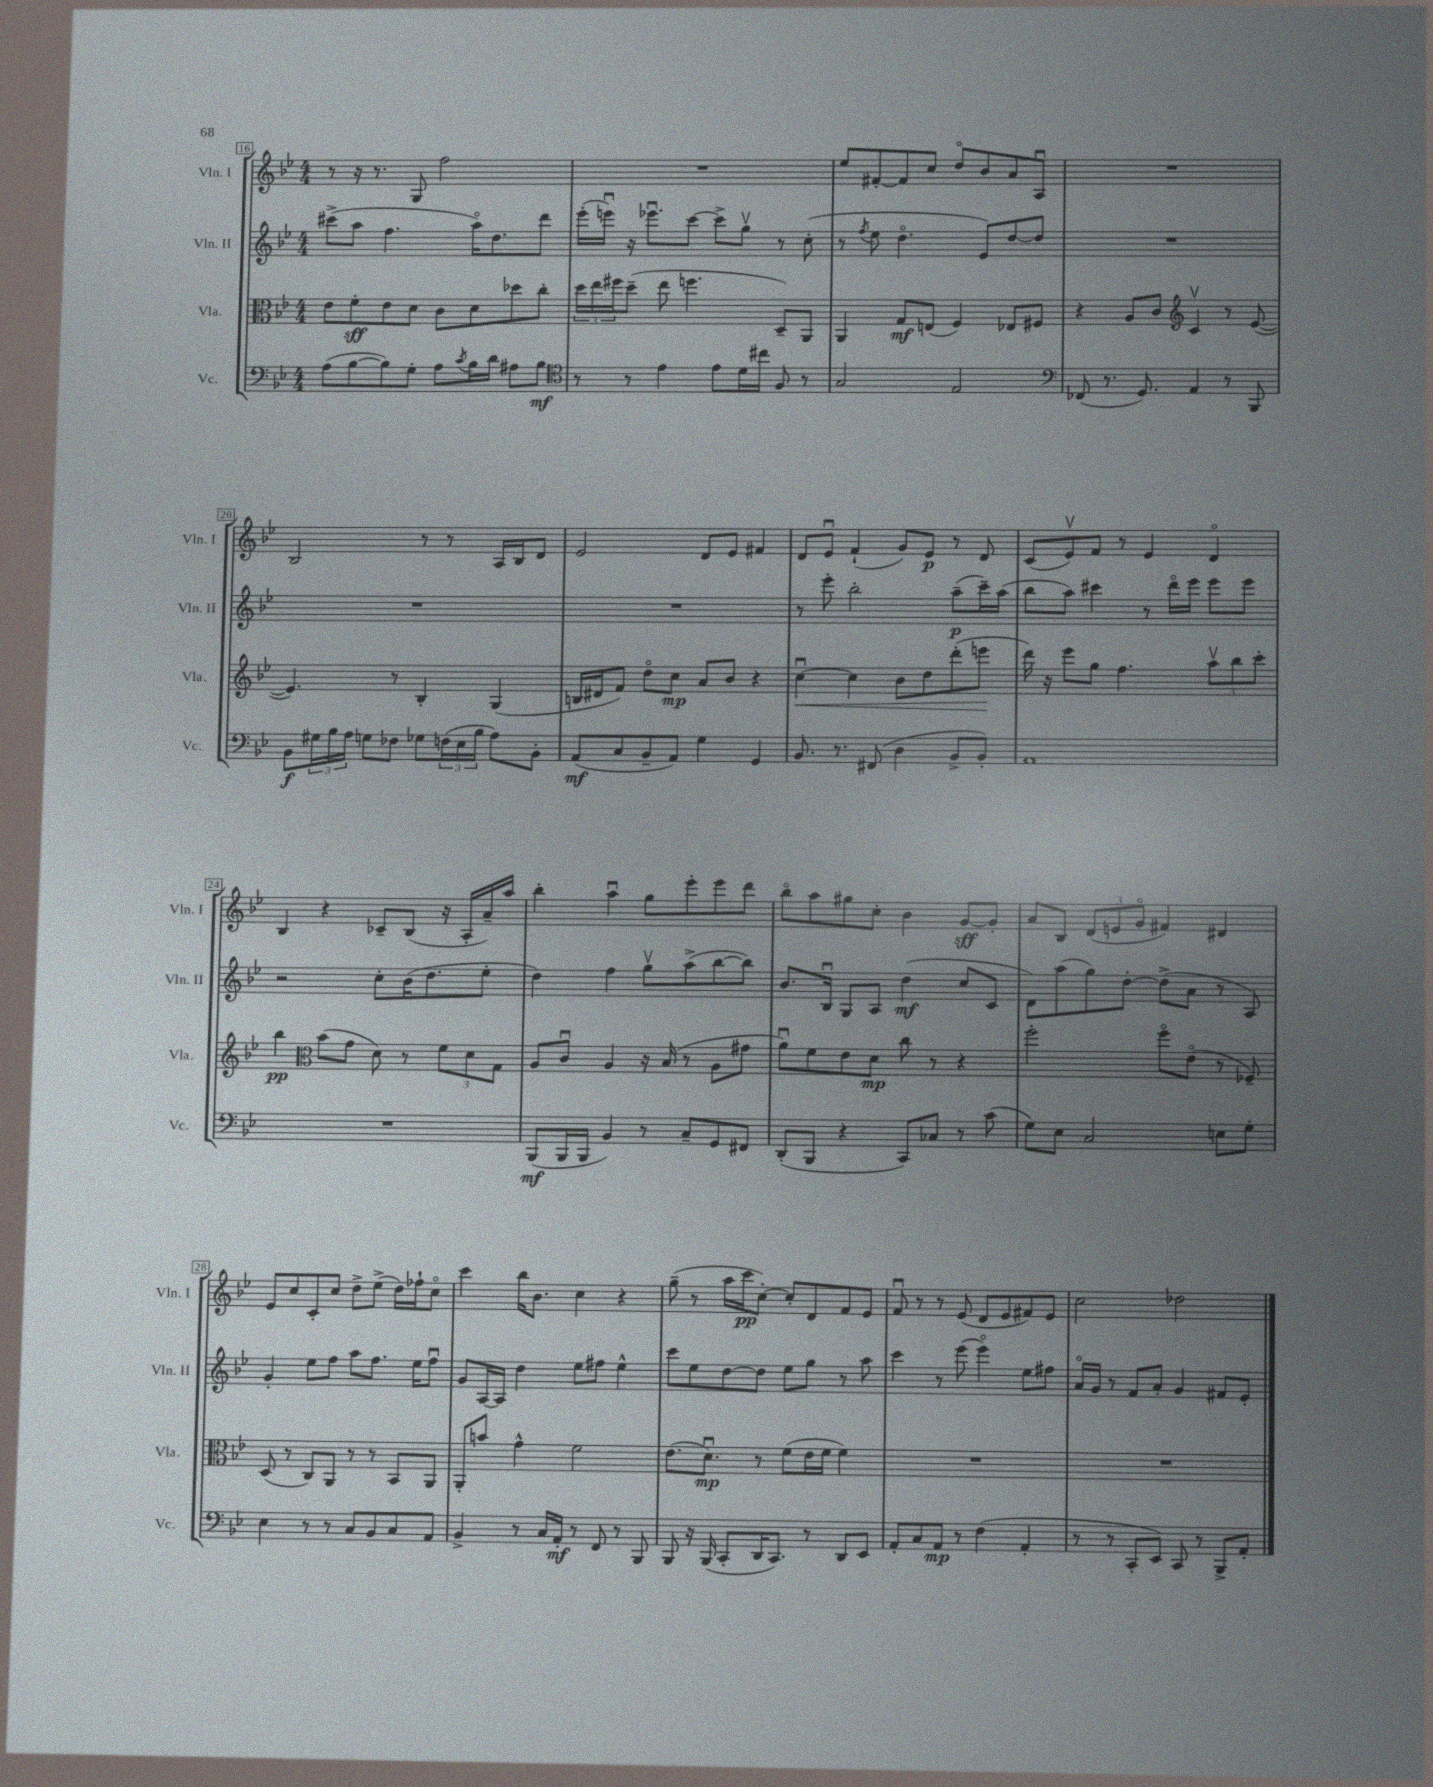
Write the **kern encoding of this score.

**kern	**kern	**kern	**kern
*staff4	*staff3	*staff2	*staff1
*clefF4	*clefC3	*clefG2	*clefG2
*k[b-e-]	*k[b-e-]	*k[b-e-]	*k[b-e-]
*M4/4	*M4/4	*M4/4	*M4/4
(8A\L	8e-\L	(8ccc#^\L	8r
[8B-\	8f'\	8aa\J	16r
.	.	.	8.r
8B-\])	8e-\	4.ff\	.
8G'\J	8d\J	.	8G/
8A\L	8c\L	.	2ff\
8qc/	.	.	.
16B-\L	8d\	16aao\LK)	.
16d\JJ	.	8.dd\	.
8A#\L	8dd-\	.	.
8B-\J	8cc'\J	8ddd\J	.
=	=	=	=
*clefC4	*	*	*
8r	24dd\LL	(16eee-'\LL	1r
.	24ee-\	.	.
.	.	16eeeu\JJ)	.
.	24ff#\J	.	.
8r	(8dd~\J	16r	.
.	.	8.eee-u\L	.
4e-\	8ee-\	.	.
.	4.ff\	[8ccc\J	.
8e-\L	.	8ccc^\]L	.
16d\L	.	8ggv\J	.
16cc#\JJ	.	.	.
8F/	8D~/L)	8r	.
8r	8AA/J	(8cc'\	.
=	=	=	=
2G/	4AA/	8r	8ee-/L
.	.	8qff/	.
.	.	8ee-\	[8f#'/
.	8G/L	4.ddo\	8f#/]
.	(8E/J	.	8cc/J
2E-/	4F/)	.	8ddo/L
.	.	8e-/L)	8b-/
.	8E-/L	[8dd/	8a/
.	8F#/J	8dd/]J	8Au/J
=	=	=	=
*clefF4	*	*	*
(8FF-/	4r	1r	1r
8.r	.	.	.
.	8A/L	.	.
8.GG/)	.	.	.
.	8c/J	.	.
*	*clefG2	*	*
4AA/	4cv/	.	.
8r	8r	.	.
8BBB-/	([8e-/	.	.
=	=	=	=
8BB-\L	4.e-/])	1r	2B-/
24G#\L	.	.	.
24B-\	.	.	.
24A\JJ	.	.	.
8G\L	.	.	.
8F-\J	8r	.	.
8G-\L	4B-'/	.	8r
(24F\L	.	.	8r
24E-\	.	.	.
24B-\JJ	.	.	.
8A\L)	(4G/	.	16A/LL
.	.	.	16B-/J
8BB-'\J	.	.	8d/J
=	=	=	=
(8AA/L	16B/LL	1r	2e-/
.	16d#/J	.	.
8C/	8f/J)	.	.
8BB-~/	8ddo\L	.	.
8AA/J)	8cc\J	.	.
4G\	8a/L	.	8d/L
.	8b-/J	.	8e-/J
4GG/	4r	.	4f#/
=	=	=	=
8.BB-/	[4ccu\	8r	8d/L
.	.	8eee-'\	8e-u/J
8.r	.	.	.
.	4cc\]	2bb-'\	(4f`/
(8FF#/	.	.	.
4D\	8b-\L	.	8g/L)
.	8dd\	.	8e-/J
8BB-^/L	(8ddd'\	(8aa~\L	8r
8BB-'/J)	8eee\J	16ccc~\L)	8d/
.	.	(16aa\JJ	.
=	=	=	=
1AA	16ddd\)	8bb-\L	(8c/L
.	16r	.	.
.	8eee-\L	8aa\J)	8e-v/)
.	8gg\J	4ccc#\	8f/J
.	4.ff\	.	8r
.	.	8r	4e-/
.	.	16dddo\LL	.
.	.	16eee-\JJ	.
.	12aav\L	8eee-\L	4do/
.	12bb-\	.	.
.	.	8eee-\J	.
.	12ccc'\J	.	.
=	=	=	=
1r	4bb-\	2r	4B-/
*	*clefC3	*	*
.	(8b-\L	.	4r
.	8g\J	.	.
.	8d\)	8cc'\L	8c-~/L
.	8r	(16b-\K	(8B-/J
.	.	8.dd\	.
.	12f\L	.	16r
.	.	.	16A'/LL
.	12d\	.	.
.	.	8ee-'\J	16a~/)
.	12G\J	.	.
.	.	.	16aa/JJ
=	=	=	=
(8BBB-/L	8A/L	4dd\)	4bb-'\
16BBB-/L	8cu/J	.	.
16BBB-/JJ	.	.	.
4BB-/)	4A/	4ff\	4aau\
8r	16r	8ggv\L	8gg\L
.	(16B-/	.	.
8C~/L	8r	(8aa^\	8eee-'\
8GG/	8A\L	[8bb-\	8eee-\
8FF#/J	8g#\J	8bb-\]J)	8ddd\J
=	=	=	=
(8DD'/L	8au\L)	8.b-/L	8bb-o\L
8BBB-/J	8f\	.	8aa\
.	.	16B-u/Jk	.
4r	8e-\	8G/L	8gg#\
.	8d\J	8A/J	8cc'\J
8CC/L)	8cc\	(4dd\	4b-\
8C-/J	8r	.	.
8r	4r	8cc/L	[8g/L
(8c\	.	8c/J	8g'/]J
=	=	=	=
8G\L)	2ff'\	8d\L)	8a/L
8E-\J	.	(8aa\	8B-/J
2C/	.	8gg\)	(12d/L
.	.	.	12e/
.	.	[8dd'\J	.
.	.	.	12go/J
.	8ffo\L	(8dd^\]L	4f#/)
.	(8e-o\J	8a\J	.
8E\L	8r	8r	4d#/
8G'\J	8F-~/)	8A/)	.
=	=	=	=
4E-\	(8D/	4g'/	8e-/L
.	8r	.	8cc/
8r	8C/L)	8ee-\L	8c'/
8r	8AA/J	8ff\J	8cc/J
8C/L	8r	8aa\L	8dd^\L
8BB-/	8r	8.ff\J	(8ee-^\J
8C/	8BB-/L	.	16dd\LL)
.	.	16ee-\LK	16ff-`\J
8AA/J	8AA/J	8ffu\J	8cco\J
=	=	=	=
4BB-^/	8AA'/L	8g/L	4ccc\
.	8b/J	[16A/L	.
.	.	16A/]JJ	.
8r	4g^^\	4dd\	16bb-\LK
.	.	.	8.b-\J
16C/LL	.	.	.
16AA'/JJ	.	.	.
8r	2f\	8ee-\L	4cc\
8FF/	.	8ff#\J	.
8r	.	4ee-^^\	4r
8BBB-/	.	.	.
=	=	=	=
8BBB-/	(8.e-\L	8ccc\L	(8gg~\
16r	.	8ee-\	8r
(16BBB-/	8.du\J)	.	.
8CC'/L	.	[8dd\	16aa\LL
.	.	.	16ccc\J
16DD/K	8r	8dd\]J	[8cc'\J)
8.CC/J)	.	.	.
.	(8f\L	8ee-\L	8cc'/]L
8r	16e-\L	8gg\J	8d/
.	16f\JJ	.	.
8DD/L	4f\)	8r	8f/
8EE-/J	.	8aa\	8e-/J
=	=	=	=
8AA'/L	1r	4ccc\	8fu/
8C/	.	.	8r
8AA/J	.	8r	8r
8r	.	(8eee-\	(8e-/
(4F\	.	4eee-o\)	8d/L
.	.	.	8e-/
4AA'/	.	8ee-\L	8f#/)
.	.	8ff#\J	8e-/J
=	=	=	=
8r	1r	16ao/LL	2cc\
.	.	16g/JJ	.
8r	.	8r	.
8CC'/L	.	8f/L	.
8EE-/J)	.	8a'/J	.
8CC/	.	4g/	2dd-\
8r	.	.	.
8BBB-^/L	.	8f#/L	.
8AA'/J	.	8e-'/J	.
==	==	==	==
*-	*-	*-	*-
